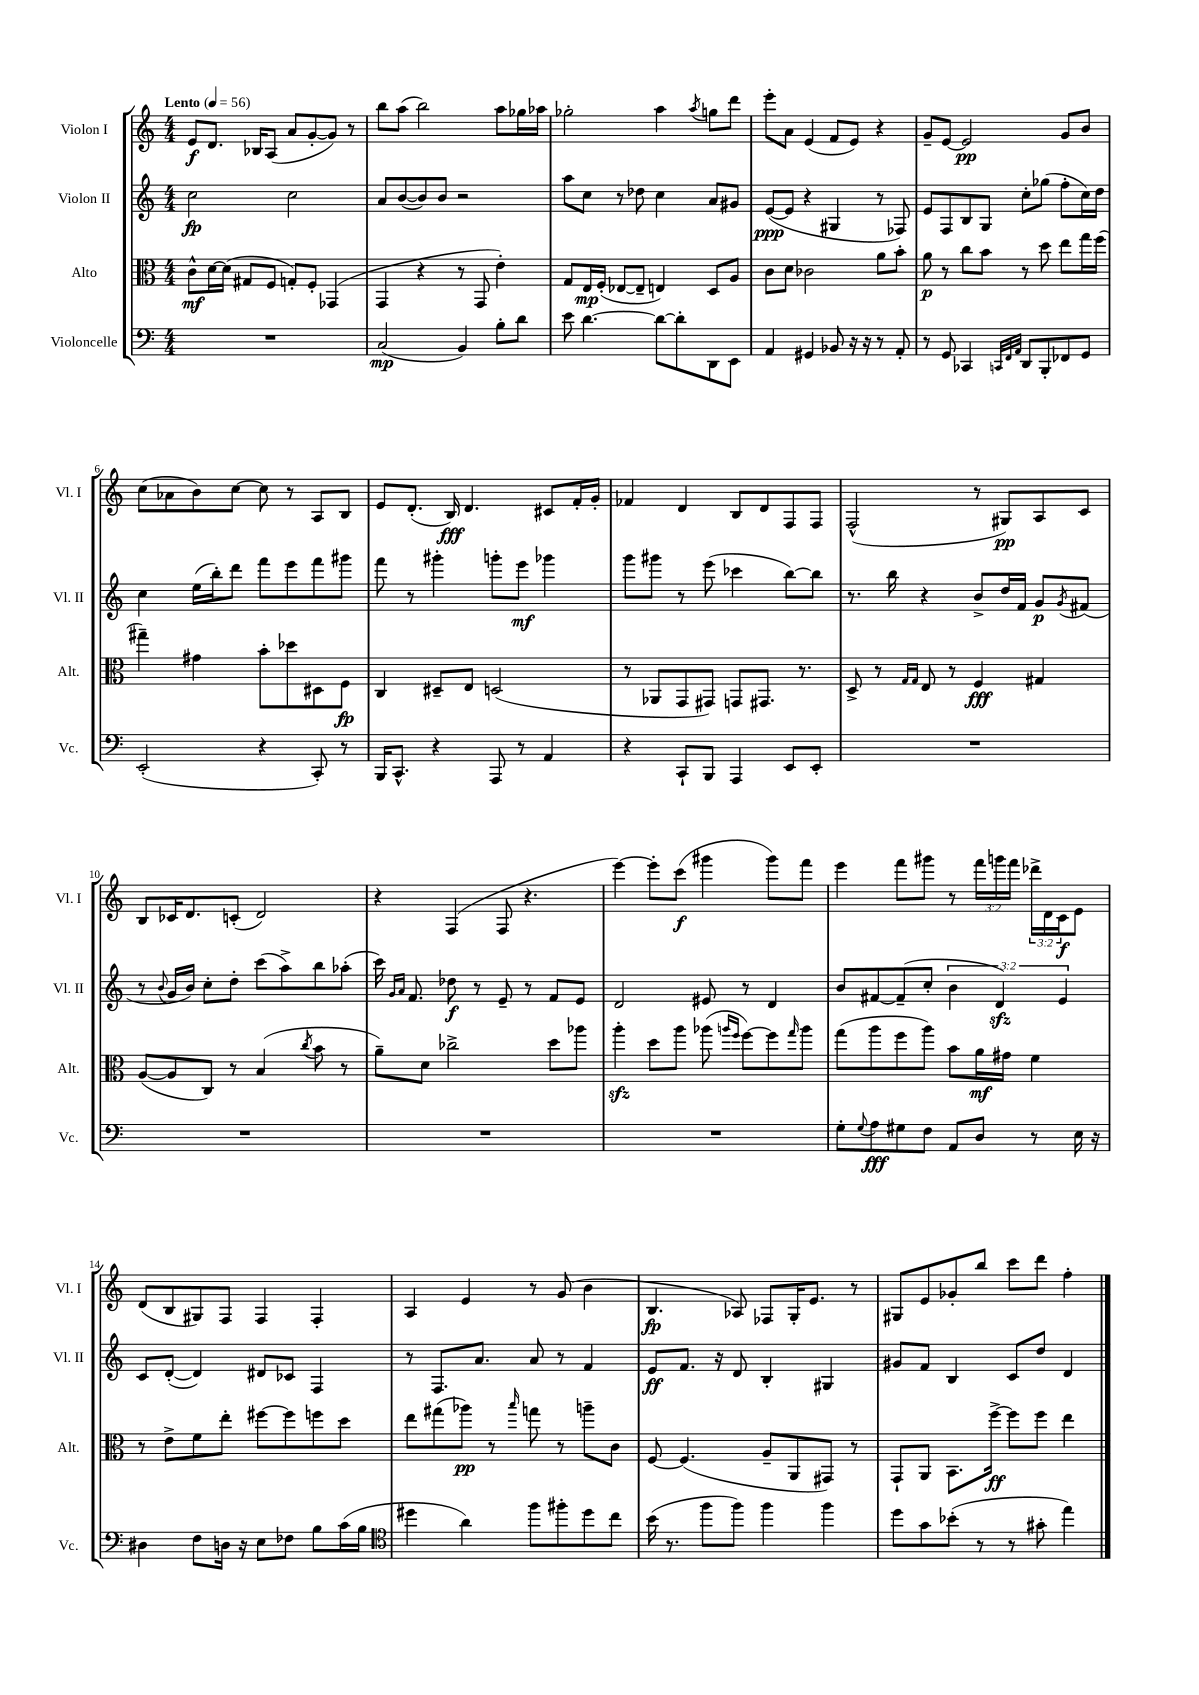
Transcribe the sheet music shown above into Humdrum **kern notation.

**kern	**kern	**kern	**kern
*staff4	*staff3	*staff2	*staff1
*clefF4	*clefC3	*clefG2	*clefG2
*k[]	*k[]	*k[]	*k[]
*M4/4	*M4/4	*M4/4	*M4/4
*MM56	*MM56	*MM56	*MM56
1r	8c^^	2cc	8e
.	[16d	.	8.d
.	(16d]	.	.
.	8G#	.	.
.	.	.	16B-
.	8F	.	(8A
.	8G')	2cc	8a
.	8F'	.	[8g'
.	(4GG-	.	8g])
.	.	.	8r
=	=	=	=
(2C	4GG	8a	8bb
.	.	([8b	(8aa
.	4r	8b])	2bb)
.	.	8b	.
4BB)	8r	2r	.
.	8GG	.	.
8B'	4e')	.	8aa
8d	.	.	16gg-
.	.	.	16aa-
=	=	=	=
8e	8G	8aa	2gg-'
[4.d	16E	8cc	.
.	(16F'	.	.
.	[8E-	8r	.
.	8E-~]	8dd-	.
8d_	4E)	4cc	4aa
8d']	.	.	.
.	.	.	8qaa
8DD	8D	8a	8gg
8EE	8A	8g#	8ddd
=	=	=	=
4AA	8c	([8e	8eee'
.	8d	8e]	8a
4GG#	2c-	4r	(4e
8BB-	.	4G#	8f
16r	.	.	8e)
16r	.	.	.
8r	8a	8r	4r
8AA'	8b'	8F-)	.
=	=	=	=
8r	8a	8e	8g~
8GG	8r	8F	[8e
4CC-	8cc	8B	2e]
.	8b	8G	.
32qqCC	.	.	.
32qqFF	.	.	.
32qqAA	.	.	.
8DD	8r	8cc'	.
8BBB'	8dd	(8gg-	.
8FF-	8ee	8ff'	8g
8GG	16gg	16cc)	8b
.	(16ff	16dd	.
=	=	=	=
(2EE'	4gg#~)	4cc	(8cc
.	.	.	8a-
.	4g#	(16ee	8b)
.	.	16bb')	.
.	.	8ddd	[8cc
4r	8b'	8fff	8cc]
.	8dd-	8eee	8r
8CC')	8D#	8fff	8A
8r	8F	8ggg#	8B
=	=	=	=
16BBB	4C	8fff	8e
8.CC^^	.	.	.
.	.	8r	(8.d'
4r	8D#~	4ggg#'	.
.	.	.	16B)
.	8E	.	4.d
8AAA	(2D	8ggg'	.
8r	.	8eee	.
4AA	.	4ggg-	8c#
.	.	.	16f'
.	.	.	16g'
=	=	=	=
4r	8r	8ggg	4f-
.	8AA-	8ggg#	.
8CC`	8GG	8r	4d
8BBB	8GG#)	(8eee	.
4AAA	8GG	4ccc-	8B
.	8.GG#	.	8d
8EE	.	[8bb)	8F
.	8.r	.	.
8EE'	.	8bb]	8F
=	=	=	=
1r	8D^	8.r	(2F^^
.	8r	.	.
.	.	16bb	.
.	16qqG	.	.
.	16qqG	.	.
.	8E	4r	.
.	8r	.	.
.	4F	8b^	8r
.	.	16dd	8G#)
.	.	16f	.
.	4G#	8g	8A
.	.	8qg	.
.	.	(8f#	8c
=	=	=	=
1r	([8A	8r	8B
.	.	8qqb	.
.	8A]	16g	16c-
.	.	16b)	8.d
.	8C)	8cc'	.
.	8r	8dd'	(8c'
.	(4B	(8ccc	2d)
.	.	8aa^)	.
.	8qcc	.	.
.	8b	8bb	.
.	8r	(8aa-'	.
=	=	=	=
1r	8a~)	16ccc)	4r
.	.	16qqg	.
.	.	16qqa	.
.	.	8.f	.
.	8d	.	.
.	2cc-^	8dd-	(4F
.	.	8r	.
.	.	8e~	8F
.	.	8r	4.r
.	8dd	8f	.
.	8aa-	8e	.
=	=	=	=
1r	4aa'	2d	[4eee)
.	8dd	.	8eee']
.	8aa	.	(8ccc
.	(8aa-	8e#	4ggg#
.	16qqaa	.	.
.	16qqff	.	.
.	[8ff)	8r	.
.	8ff]	4d	8ggg#)
.	16qqgg	.	.
.	8aa	.	8fff
=	=	=	=
8G'	(8gg	8b	4eee
8qqG	.	.	.
8A	8aa	[8f#	.
8G#	8ff	(8f#~]	8fff
8F	8aa)	8cc'	8ggg#
8AA	8b	6b	8r
8D	16a	.	24fff
.	.	6d)	24ggg
.	16g#	.	.
.	.	.	24fff
8r	4f	.	24ddd-^
.	.	.	24d
.	.	6e	24c
16E	.	.	8e
16r	.	.	.
=	=	=	=
4D#	8r	8c	(8d
.	8e^	([8d'	8B
8F	8f	4d])	8G#)
16D	8ee'	.	8F
16r	.	.	.
8E	[8ff#	8d#	4F
8F-	8ff#]	8c-	.
8B	8ff	4F	4F'
(16c	8dd	.	.
16B	.	.	.
=	=	=	=
*clefC4	*	*	*
4dd#	8ee	8r	4A
.	(8gg#	8.F	.
4a)	8aa-)	.	4e
.	.	8.a	.
.	8r	.	.
.	16qqbb	.	.
8ff	8gg	8a	8r
8ff#'	8r	8r	(8g
8dd#	8aa~	4f	4b
8cc	8c	.	.
=	=	=	=
(16b	[8F	8e	4.B
8.r	.	.	.
.	(4.F]	8.f	.
8ff	.	.	.
.	.	16r	.
8ff)	.	8d	8A-)
4ff	8A~	4B'	8F-
.	8AA	.	16G'
.	.	.	8.e
4ff	8GG#)	4G#	.
.	8r	.	8r
=	=	=	=
8dd	8GG`	8g#	8G#
8g	8AA	8f	8e
(8b-'	8.BB	4B	8g-'
8r	.	.	8bb
.	[16ff^	.	.
8r	8ff]	8c	8ccc
8g#'	8ff	8dd	8ddd
4ee)	4ee	4d	4ff'
==	==	==	==
*-	*-	*-	*-
